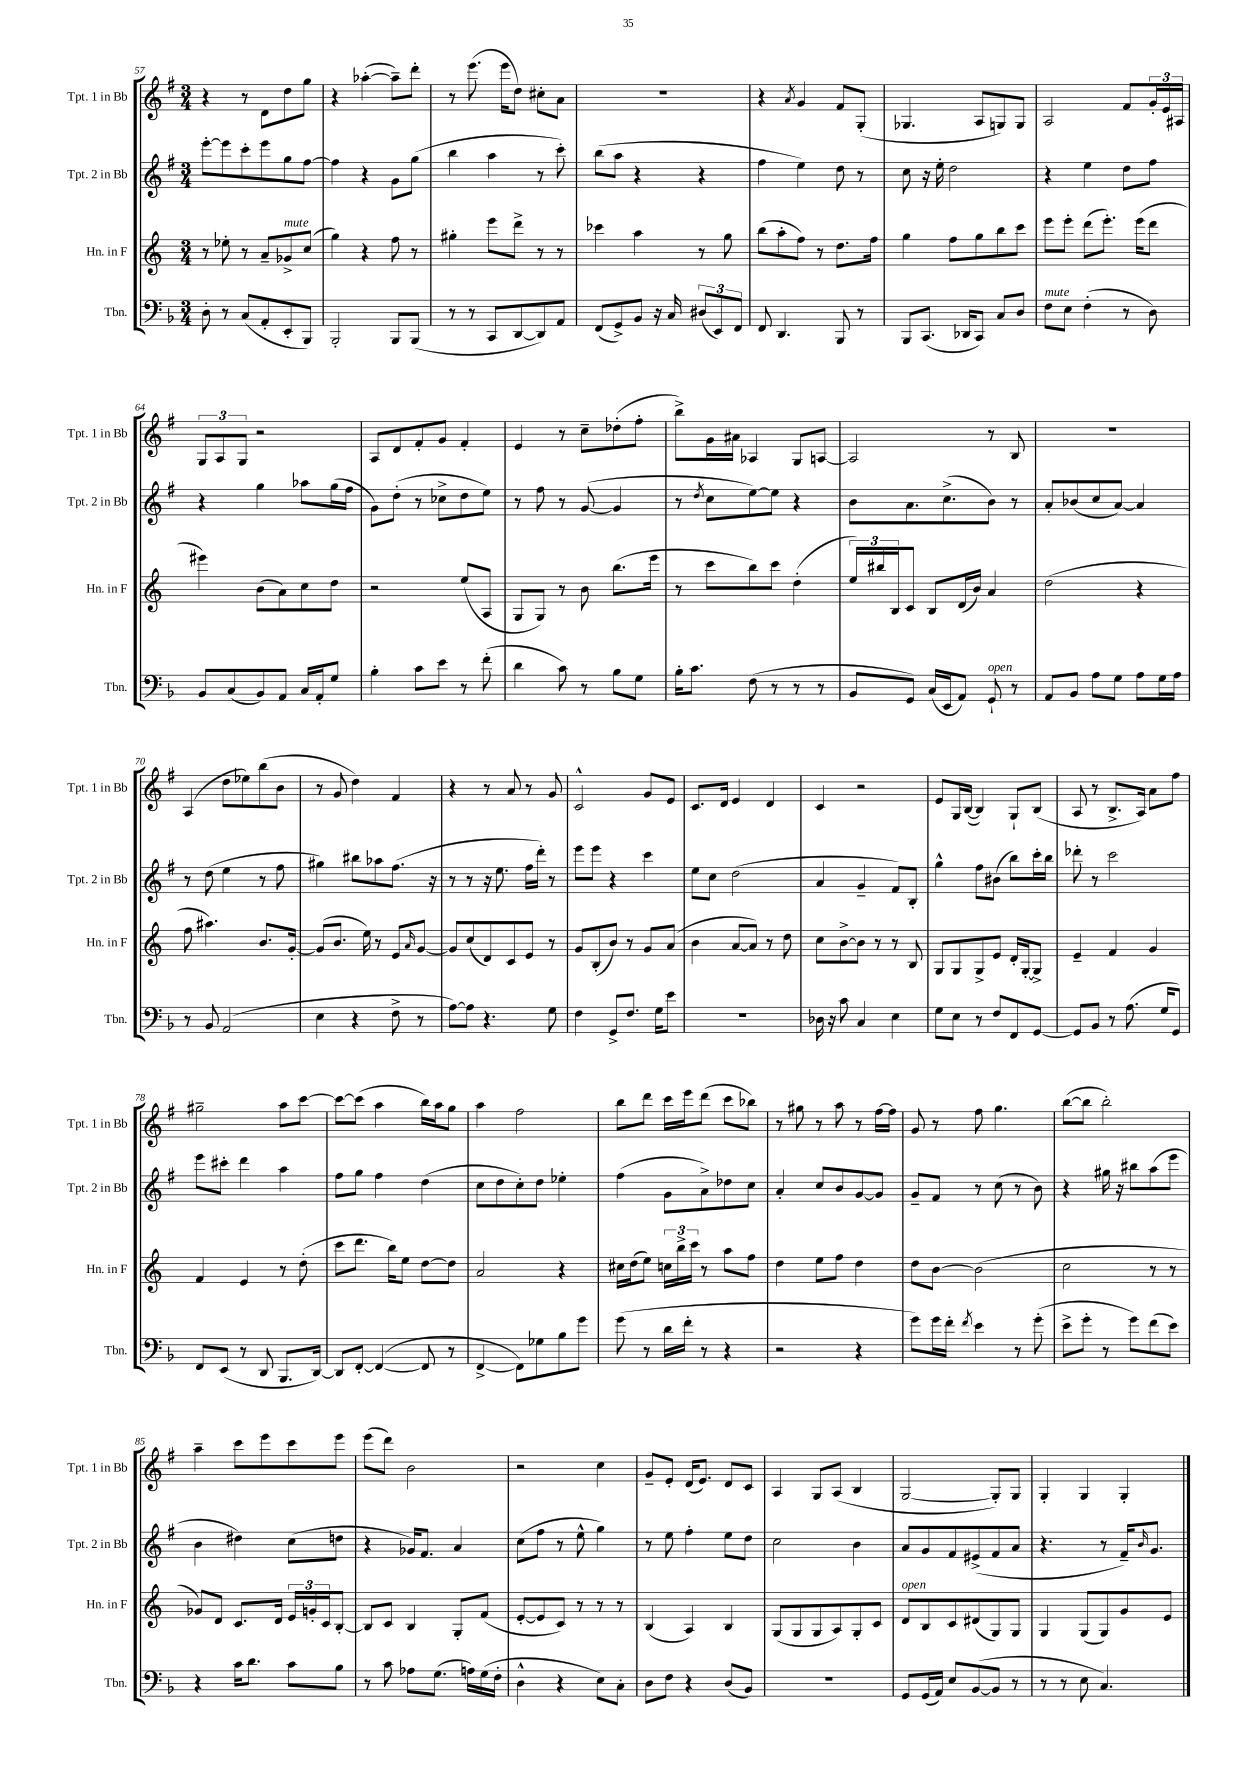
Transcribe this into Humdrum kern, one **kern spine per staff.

**kern	**kern	**kern	**kern
*staff4	*staff3	*staff2	*staff1
*clefF4	*clefG2	*clefG2	*clefG2
*k[b-]	*k[]	*k[f#]	*k[f#]
*M3/4	*M3/4	*M3/4	*M3/4
8D'\	8r	[8eee'\L	4r
8r	8ee-'\	8eee\]	.
(8C/L	8r	8ccc'\	8r
8AA'/	8a~/L	8eee\	8d\L
8EE'/	8g-^/	8gg\	8dd\
8BBB-/J)	(8cc/J	[8ff#\J	8gg\J
=	=	=	=
2BBB-'/	4gg\)	4ff#\]	4r
.	4r	4r	([4aa-'\
8BBB-/L	8ff\	8g\L	8aa-~\]L)
(8BBB-/J	8r	(8gg\J	8ddd'\J
=	=	=	=
8r	4gg#'\	4bb\	8r
8r	.	.	(8.eee\
8CC/L	8eee\L	4aa\	.
.	.	.	16eee\LK
[8DD/	8ddd^\J	.	8dd\J)
8DD/])	8r	8r	8cc#'\L
8AA/J	8r	8ccc'\)	8a\J
=	=	=	=
(8FF/L	4ccc-\	(8bb\L	2.r
8GG^/)	.	8aa\J	.
8BB-/J	4aa\	4r	.
16r	.	.	.
16C/	.	.	.
(12D#/L	8r	4r	.
12EE/)	.	.	.
.	8gg\	.	.
12FF/J	.	.	.
=	=	=	=
8FF/	(8bb\L	4ff#\	4r
4.DD/	8aa'\	.	.
.	.	.	8qa/
.	8ff\J)	4ee\)	4g/
.	8r	.	.
8BBB-/	8.dd\L	8dd\	8f#/L
8r	.	8r	(8G'/J
.	16ff\Jk	.	.
=	=	=	=
8BBB-/L	4gg\	8cc\	4.G-/
(8.CC/J	.	16r	.
.	.	16ee'\	.
.	8ff\L	2dd\	.
16DD-/LK	.	.	.
8CC/J)	8gg\	.	8A/L
8C/L	8bb\	.	8G/)
8D/J	8ccc\J	.	8G/J
=	=	=	=
8F\L	8eee\L	4r	2A/
8E\J	8eee'\J	.	.
(4F'\	(8ddd\L	4ee\	.
.	8.eee'\J)	.	.
8r	.	8dd\L	8f#/L
.	(16eee\LK	.	.
8D\)	8ddd\J	8ff#\J	24g'/L
.	.	.	24e/
.	.	.	24A#/JJ
=	=	=	=
8BB-/L	4eee#\)	4r	12G/L
.	.	.	12A/
(8C/	.	.	.
.	.	.	12G/J
8BB-/)	(8b\L	4gg\	2r
8AA/J	8a\)	.	.
16C/LL	8cc\	8aa-\L	.
16AA'/J	.	.	.
8G/J	8dd\J	(16gg\L	.
.	.	16ff#\JJ	.
=	=	=	=
4B-'\	2r	8g\L)	8A/L
.	.	(8dd'\J	8d/
8c\L	.	8r	8f#'/
8e\J	.	8cc-^\L	8g/J
8r	(8ee/L	8dd\	4f#'/
(8f'\	8A/J	8ee\J)	.
=	=	=	=
4d\	8G/L	8r	4e/
.	8G/J)	8ff#\	.
8c\)	8r	8r	8r
8r	8b\	([8g/	8cc~\L
8B-\L	(8.bb\L	4g/]	(8dd-'\
8G\J	.	.	8ff#'\J
.	16eee\Jk	.	.
=	=	=	=
16B-'\LK	8r	8r	8bb^\L)
8.c\J	.	.	.
.	.	8qdd/	.
.	8ccc\L	8cc\L	16g\L
.	.	.	16a#\JJ
(8F\	8bb\)	[8ee\)	4A-/
8r	8ccc\J	8ee\]J	.
8r	(4dd'\	4r	8G/L
8r	.	.	[8A/J
=	=	=	=
8BB-/L	24ee/LL)	8b\L	2A/]
.	24bb#/	.	.
.	24B/J	.	.
8GG/J)	8c/J	8.a\	.
(16C/LL	8B/L	.	.
16EE/J	.	(8.cc^\	.
8AA/J)	(16d/L	.	.
.	16b/JJ)	.	.
8GG`/	4a/	8b\J)	8r
8r	.	8r	8B/
=	=	=	=
8AA/L	(2dd\	8a'/L	2.r
8BB-/J	.	(8b-/	.
8A\L	.	8cc/	.
8G\J	.	[8a/J)	.
8A\L	4r	4a/]	.
16G\L	.	.	.
16A\JJ	.	.	.
=	=	=	=
8r	8ff\	8r	(4A/
8BB-/	4.aa#\)	(8dd\	.
(2AA/	.	4ee\	8dd\L
.	.	.	8ee-\)
.	8.b/L	8r	(8bb\
.	.	8ff#\	8b\J
.	[16g'/Jk	.	.
=	=	=	=
4E\	(8g/]L	4gg#\)	8r
.	8.b/J	.	8g/
4r	.	8bb#\L	4dd\)
.	16ee\)	.	.
.	8r	8aa-\	.
8F^\	8e/L	(8.ff#\J	4f#/
.	16qqa/	.	.
8r	[8g/J	.	.
.	.	16r	.
=	=	=	=
[8A\L)	8g/]L	8r	4r
8A\]J	(8cc/	8r	.
4.r	8d/)	16r	8r
.	.	8.ee\	.
.	8c/	.	8a/
.	8e/J	16ff#\LL	8r
.	.	16ddd'\JJ)	.
8G\	8r	8r	8g/
=	=	=	=
4F\	8g/L	8eee\L	2c^^/
.	(8B'/	8eee\J	.
8GG^/L	8b/J)	4r	.
8.F/J	8r	.	.
.	8g/L	4ccc\	8g/L
16G\LK	.	.	.
8e\J	(8a/J	.	8e/J
=	=	=	=
2.r	4b\	8ee\L	8.c/L
.	.	8cc\J	.
.	.	.	16d/Jk
.	[8a/L	(2dd\	4e/
.	8a/]J)	.	.
.	8r	.	4d/
.	8dd\	.	.
=	=	=	=
16D-\	8cc\L	4a/	4c/
16r	.	.	.
8c\	[8b^\	.	.
4C/	8b\]J	4g~/	2r
.	8r	.	.
4E\	8r	8f#/L)	.
.	8B/	8B'/J	.
=	=	=	=
8G\L	8G/L	4gg^^\	8e/L
8E\J	8G/	.	16G/L
.	.	.	([16B/JJ
8r	8G^/	8ff#\L	4B/])
8F/L	8e/J	(8b#\J	.
8FF/	16d'/LL	8bb\L)	8G`/L
.	[16G'/J	.	.
[8GG/J	8G^/]J	16ccc'\L	(8B/J
.	.	16bb\JJ	.
=	=	=	=
8GG/]L	4e~/	8ddd-'\	8A/
8BB-/J	.	8r	8r
8r	4f/	2ccc\	8.B^/L
(8.A\	.	.	.
.	.	.	16A/Jk)
.	4g/	.	8a\L
16G/LK	.	.	.
8GG/J)	.	.	8ff#\J
=	=	=	=
8FF/L	4f/	8eee\L	2gg#~\
(8EE/J	.	8ccc#'\J	.
8r	4e/	4ddd\	.
8DD/	.	.	.
8.BBB-/L	8r	4aa\	8aa\L
.	(8dd'\	.	[8ccc\J
[16DD/Jk)	.	.	.
=	=	=	=
8DD/]L	8ccc\L	8ff#\L	8ccc\_L
[8FF'/J	8.ddd\J	8gg\J	(8ccc\]J
(4FF/_	.	4ff#\	4aa\
.	16bb\LK)	.	.
.	8ee\J	.	.
8FF/]	[8dd\L	(4dd\	16bb\LL)
.	.	.	16aa\J
8r	8dd\]J	.	8gg\J
=	=	=	=
[4FF^/	2a/	8cc\L	4aa\
.	.	8dd\	.
8FF\]L)	.	8cc'\)	2ff#\
8G-\	.	8dd\J	.
8B-\	4r	4ee-'\	.
8g\J	.	.	.
=	=	=	=
(8g\	16cc#\LL	(4ff#\	8bb\L
.	(16dd\J	.	.
8r	8ee\J)	.	8ddd\J
16d\LL	24cc\LL	8g\L	16ccc\LL
.	24bb^\	.	.
16f'\JJ	.	.	16eee\J
.	24ccc\JJ	.	.
8r	8r	8a^\)	(8ddd\J
4r	8aa\L	8dd-\	8ccc\L
.	8ff\J	8cc\J	8bb-\J)
=	=	=	=
2r	4dd\	4a'/	8r
.	.	.	8gg#\
.	8ee\L	8cc/L	8r
.	8ff\J	8b/	8aa\
4r	4dd\	[8g/	8r
.	.	8g/]J	[16ff#\LL
.	.	.	16ff#\]JJ
=	=	=	=
8g\L)	8dd\L	8g~/L	8g/
16g\L	[8b\J	8f#/J	8r
16f'\JJ	.	.	.
8qf/	.	.	.
4e\	(2b\]	8r	8ff#\
.	.	(8cc\	4.gg\
8r	.	8r	.
(8g'\	.	8b\)	.
=	=	=	=
8e^\L	2cc\	4r	([8bb\L
8g'\J	.	.	8bb\]J
8r	.	16gg#\	2bb'\)
.	.	16r	.
8g\L)	.	8bb#\L	.
(8f\	8r	(8aa\	.
8e\J)	8r	8eee\J	.
=	=	=	=
4r	8g-/L)	4b\	4aa~\
.	8d/J	.	.
16c\LK	8.c/L	4dd#\)	8ccc\L
8.d\J	.	.	.
.	.	.	8eee\
.	16d/Jk	.	.
8c\L	24e/LL	(8cc\L	8ccc\
.	24g'/	.	.
.	24c/J	.	.
8B-\J	[8B'/J	8dd\J	8eee\J
=	=	=	=
8r	8B/]L	4r	(8eee\L
8c\	8c/J	.	8ddd\J)
8A-\L	4B/	16g-/LK)	2b\
.	.	8.f#/J	.
(8.G\J	.	.	.
.	8G'/L	4a/	.
16A\LL)	.	.	.
(16G\	(8f/J	.	.
16F'\JJ	.	.	.
=	=	=	=
4D^^\	[8e'/L	(8cc\L	2r
.	8e/]	8ff#\J	.
4r	8c/J)	8r	.
.	8r	8ee^^\	.
8E\L)	8r	4gg\)	4cc\
8C'\J	8r	.	.
=	=	=	=
8D\L	(4B/	8r	8g~/L
8F\J	.	8ee\	8e'/J
4r	4A/)	4ff#'\	(16d/LK
.	.	.	8.e/J)
(8D/L	4B/	8ee\L	8d/L
8BB-/J)	.	8dd\J	8c/J
=	=	=	=
2.r	(8G/L	2cc\	4A/
.	8G/	.	.
.	8G/	.	8G/L
.	8A/)	.	(8A/J
.	8G'/	4b\	4B/
.	8c/J	.	.
=	=	=	=
8GG/L	8d/L	8a/L	[2G/
(16GG/L	8B/	8g/	.
16AA/JJ)	.	.	.
8E/L	8c/	8f#/	.
([8BB-/	(8d#/	(8e#^/	.
8BB-/]J	8G/)	8f#/	8G'/]L)
8r	8G/J	8a/J	8G/J
=	=	=	=
8r	4G/	4.r	4G'/
8r	.	.	.
8E\	(8G/L	.	4G/
4.C/)	8G/)	8r	.
.	8g/	16f#~/LK)	4G'/
.	.	16qqb/	.
.	.	8.g/J	.
.	8e/J	.	.
==	==	==	==
*-	*-	*-	*-
